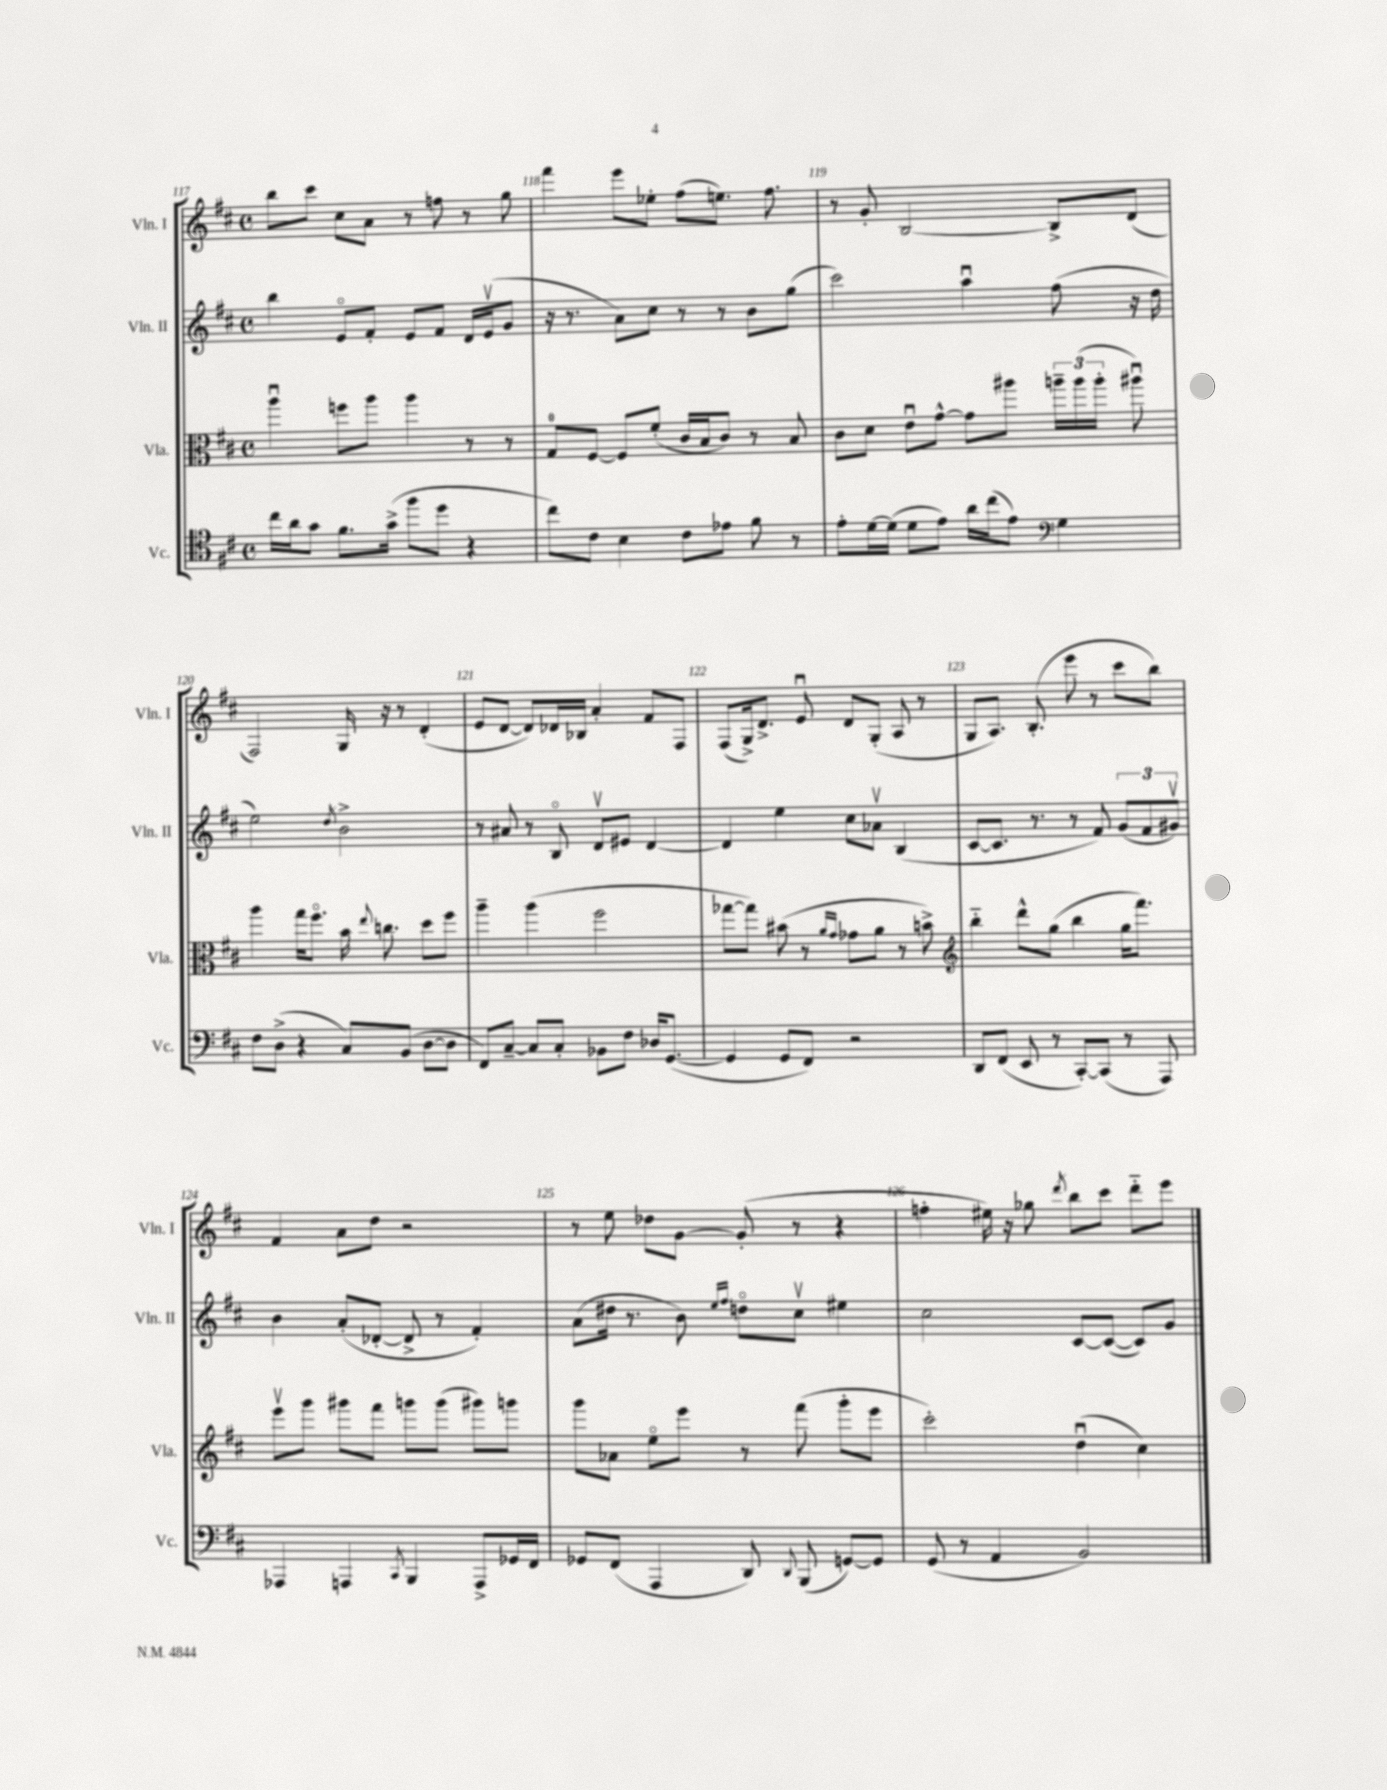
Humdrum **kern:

**kern	**kern	**kern	**kern
*staff4	*staff3	*staff2	*staff1
*clefC4	*clefC3	*clefG2	*clefG2
*k[f#c#]	*k[f#c#]	*k[f#c#]	*k[f#c#]
*M4/4	*M4/4	*M4/4	*M4/4
*met(c)	*met(c)	*met(c)	*met(c)
16cc#	4aau	4bb	8bb
16a	.	.	.
8g	.	.	8ccc#
8.f#	8ff	8eo	8cc#
.	8aa	8f#'	8a
(16g^	.	.	.
8ff#	4aa	8e	8r
8dd	.	8f#	8ff
4r	8r	16d	8r
.	.	(16ev	.
.	8r	8g	8gg
=	=	=	=
8cc#)	8G	16r	4fff#
.	.	8.r	.
8c#	[8F#	.	.
4B	8F#]	8a)	8eee
.	(8f#'	8cc#	8ee-'
8c#	16c#	8r	(8ff#
.	16B	.	.
8e-	8c#)	8r	8.ee)
8f#	8r	8b	.
.	.	.	8.ff#
8r	8B	(8gg	.
=	=	=	=
8e'	8c#	2ccc#)	8r
[16d	8d	.	8g'
(16d]	.	.	.
8d	8eu	.	[2B
8e)	[8g^^	.	.
16a	8g]	4aau	.
(16cc#	.	.	.
8e)	8aa#	.	.
*clefF4	*	*	*
4G	24aa~	(8ff#	8B^]
.	(24aa	.	.
.	24aa'	.	.
.	8aa#u)	16r	(8d
.	.	16dd	.
=	=	=	=
8F#	4aa	2ee)	2F#)
(8D^	.	.	.
4r	16gg	.	.
.	8.ff#o	.	.
.	.	8qdd	.
8C#)	16b	2b^	16G
.	8qqee	.	.
.	8.cc	.	16r
(8BB	.	.	8r
[8D	8dd	.	(4d'
8D]	8ff#	.	.
=	=	=	=
8FF#)	4aa~	8r	8e
[8C#~	.	8a#	[8d
8C#]	(4aa	8r	8d])
8C#'	.	8Bo	16d-
.	.	.	16B-
8BB-	2ff#	8dv	4a'
8F#	.	8e#	.
16D-	.	[4d	8f#
([8.GG	.	.	.
.	.	.	8F#
=	=	=	=
4GG]	[8gg-	4d]	(8F#
.	8gg-])	.	16G^)
.	.	.	8.d^
8GG	(8b#	4ee	.
8FF#)	8r	.	8eu
.	16qqa	.	.
.	16qqg	.	.
2r	8g-	8cc#	8d
.	8a	8a-v	(8G'
.	8r	(4B	8A
.	8b^)	.	8r
=	=	=	=
*	*clefG2	*	*
8DD	4bb'~	[8c#	8G
(8FF#	.	8.c#]	8.A)
8EE	8ddd^^	.	.
.	.	8.r	(8.B'
8r	(8gg	.	.
[8CC#')	4bb	8r	8eee
(8CC#]	.	8f#)	8r
8r	16gg	(12g	8ccc#
.	8.fff#)	.	.
.	.	12f#	.
8AAA)	.	.	8bb)
.	.	12g#v)	.
=	=	=	=
4AAA-	8eeev	4b	4f#
.	8ggg	.	.
4AAA	8ggg#	(8a'	8a
.	8fff#	[8d-'	8dd
8qCC#	.	.	.
4BBB	8ggg	8d-^]	2r
.	(8ggg	8r	.
8AAA^	8ggg#)	4f#')	.
16GG-	8ggg	.	.
16FF#	.	.	.
=	=	=	=
8GG-	8ggg	(8a	8r
(8FF#	8a-	16dd#	8ee
.	.	8.r	.
4AAA	8eeo	.	8dd-
.	8eee	8b)	[8g
.	.	16qqee	.
.	.	16qqff#	.
8DD)	8r	8ddo	(8g']
8qqDD	.	.	.
(8BBB	(8fff#	8cc#v	8r
[8GG)	8ggg'	4ee#	4r
8GG]	8eee	.	.
=	=	=	=
(8GG	2ccc#')	2cc#	4ff'
8r	.	.	.
4AA	.	.	16ee#)
.	.	.	16r
.	.	.	8gg-
.	.	.	8qddd
2BB)	(4ddu	[8c#	8bb
.	.	(8c#_	8ccc#
.	4cc#)	8c#])	8ddd'~
.	.	8g	8eee
==	==	==	==
*-	*-	*-	*-
